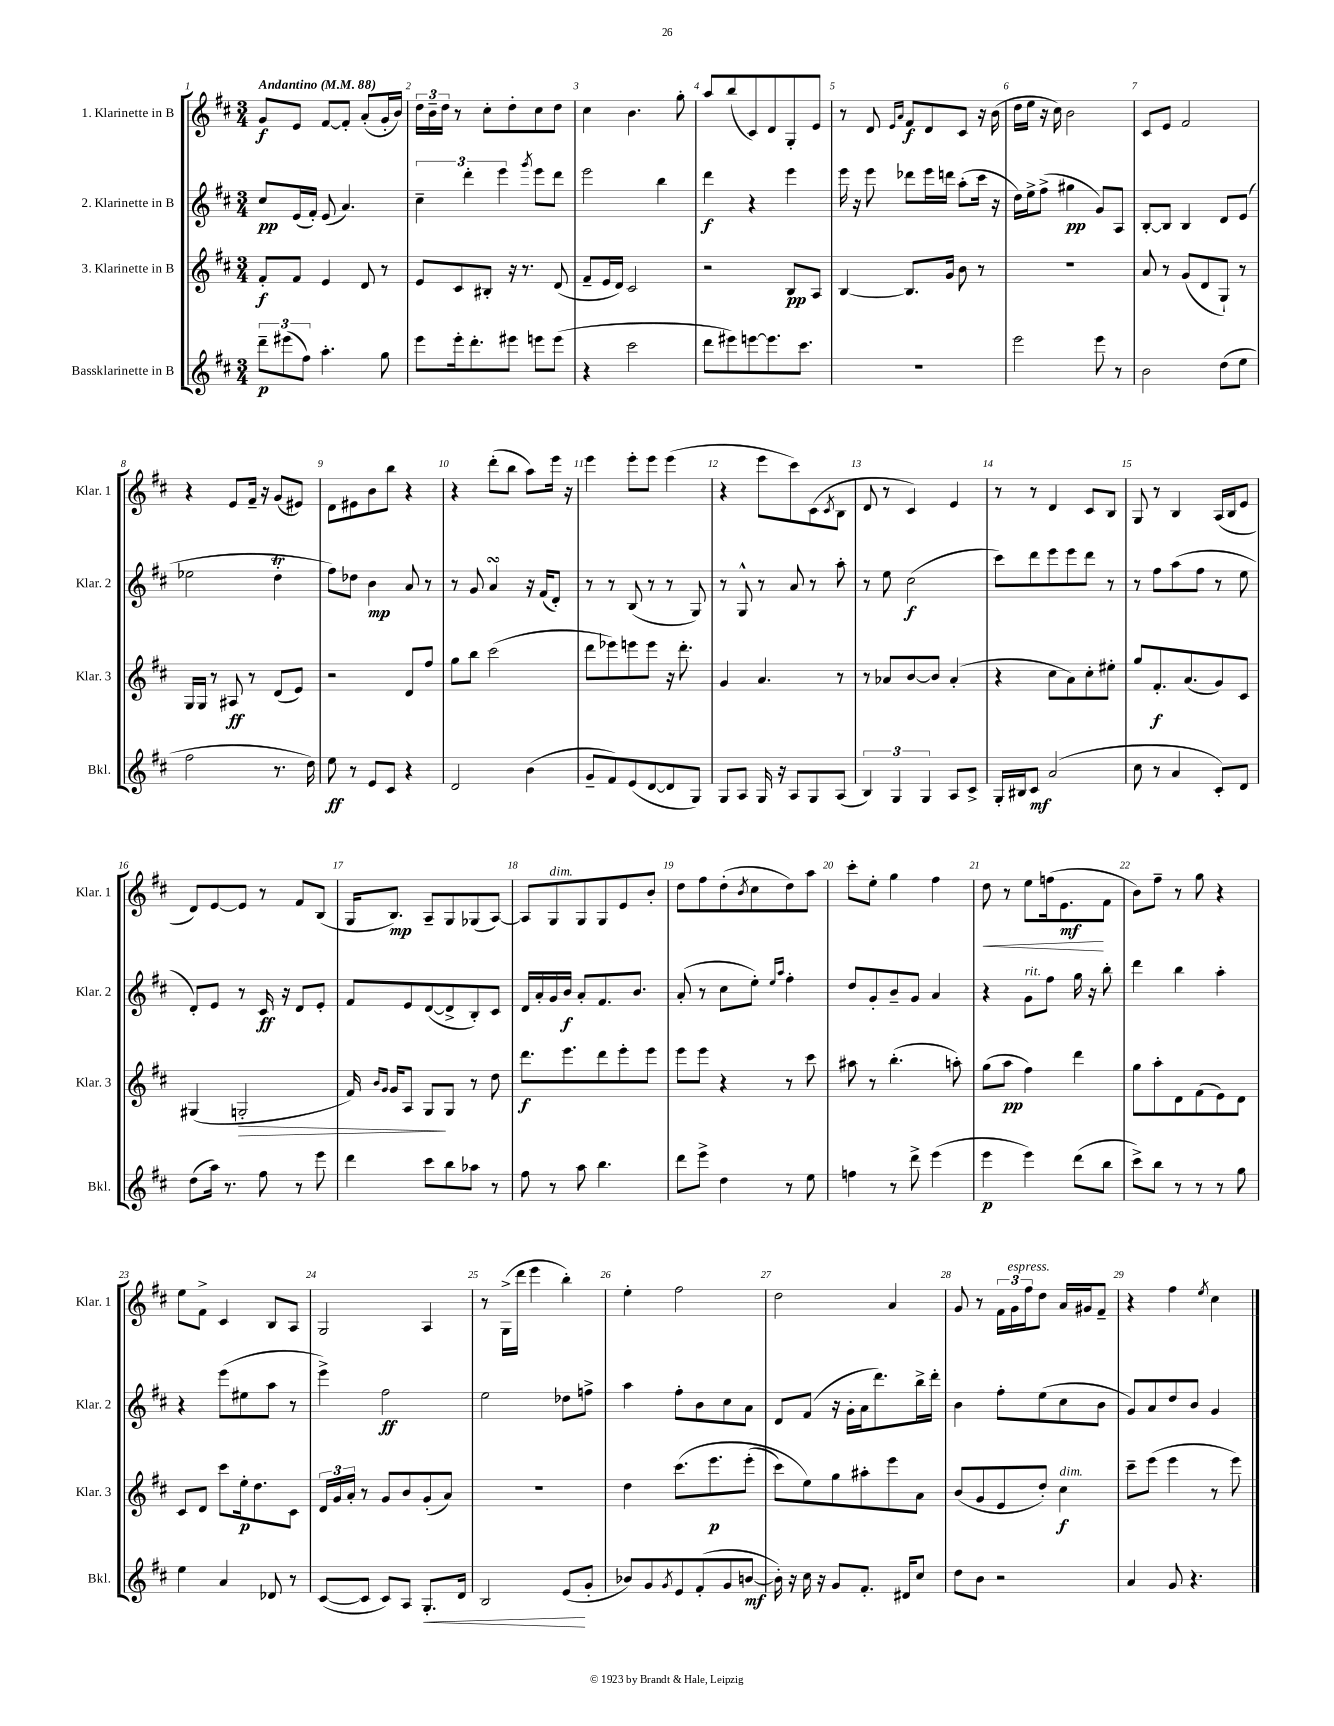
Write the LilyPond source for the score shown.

<<
\new StaffGroup <<
\new Staff = "s0" \with { instrumentName = "1. Klarinette in B" shortInstrumentName = "Klar. 1" } {
    \clef treble \key d \major \numericTimeSignature \time 3/4 \tempo "Andantino" 4 = 88
    g'8\f e'8 fis'8~ fis'8-. a'8-.( g'16-. b'16) |
    \tuplet 3/2 { d''16 b'16-- d''16 } r8 cis''8-. d''8-. cis''8 d''8 |
    cis''4 b'4. g''8-. |
    a''8 b''8( cis'8) d'8 g8-. e'8 |
    r8 d'8 \grace { e'16 a'16 } fis'8\f d'8 cis'8 r16 b'16( |
    d''16 e''16 r16 cis''16) b'2 |
    cis'8 e'8 fis'2 |
    r4 e'8 fis'16-- r16 g'8( eis'8) |
    d'8 eis'8 b'8 b''8 r4 |
    r4 d'''8-.( b''8 a''8) e'''16 r16 |
    e'''4 e'''8-. e'''8 e'''4( |
    r4 e'''8 cis'''8) cis'8( \acciaccatura { cis'8 } b8 |
    d'8 r8 cis'4) e'4 |
    r8 r8 d'4 cis'8 b8 |
    g8 r8 b4 a16( b16 e'8 |
    d'8) e'8~ e'8 r8 fis'8 b8( |
    g16 b8.\mp) a8-- g8 ges8( a8~) |
    a8 g8^\markup { \italic "dim." } g8 g8 e'8 b'8-. |
    d''8 fis''8 d''8-.( \acciaccatura { b'8 } cis''8 d''8) a''8 |
    cis'''8-. e''8-. g''4 fis''4 |
    d''8\< r8 e''8 f''16( e'8.\mf\! fis'8 |
    b'8) fis''8-- r8 g''8 r4 |
    e''8 fis'8-> cis'4 b8 a8 |
    g2 a4 |
    r8 g16->( d'''16 e'''4 b''4-.) |
    e''4-. fis''2 |
    d''2 a'4 |
    g'8 r8 \tuplet 3/2 { fis'16 g'16^\markup { \italic "espress." } fis''16 } d''8 a'16 gis'16 fis'8-- |
    r4 fis''4 \acciaccatura { e''8 } cis''4 \bar "|." |
}
\new Staff = "s1" \with { instrumentName = "2. Klarinette in B" shortInstrumentName = "Klar. 2" } {
    \clef treble \key d \major \numericTimeSignature \time 3/4
    cis''8\pp e'16( fis'16-.) e'8( a'4.) |
    \tuplet 3/2 { cis''4-- d'''4-. e'''4 } \acciaccatura { g'''8 } e'''8 d'''8 |
    e'''2 b''4 |
    d'''4\f r4 e'''4 |
    e'''16 r16 e'''8 des'''8 e'''16 d'''16 a''8-.( cis'''16 r16 |
    d''16) e''16-> fis''8->( gis''4\pp g'8) a8 |
    b8~-. b8 b4 d'8 e'8( |
    ees''2 d''4-.\trill |
    fis''8) des''8 b'4\mp a'8 r8 |
    r8 g'8 a'4\turn r16 fis'16( d'8-.) |
    r8 r8 b8( r8 r8 g8) |
    r8 g8-^ r8 a'8 r8 a''8-. |
    r8 e''8 cis''2\f( |
    cis'''8) d'''8 e'''8 e'''8 d'''8 r8 |
    r8 fis''8 a''8( fis''8 r8 e''8 |
    d'8-.) e'8 r8 cis'16\ff r16 d'8 e'8-. |
    fis'8 e'8 d'8~( d'8-> b8-.) cis'8 |
    d'16 a'16-. g'16 b'16\f a'8-. fis'8. b'8. |
    a'8-.( r8 cis''8 e''8-.) \grace { e''16 a''16 } fis''4-. |
    d''8 g'8-. b'8-- g'8 a'4 |
    r4 g'8^\markup { \italic "rit." } fis''8 g''16 r16 b''8-. |
    d'''4 b''4 a''4-. |
    r4 e'''8( eis''8 a''8 r8 |
    e'''4->) fis''2\ff |
    e''2 des''8 f''8-> |
    a''4 fis''8-. b'8 cis''8 a'8 |
    d'8 fis'8( r16 g'16-. a'16 d'''8.) b''16-> d'''16-. |
    b'4 fis''8-. e''8( cis''8 b'8 |
    g'8) a'8 d''8 b'8 g'4 \bar "|." |
}
\new Staff = "s2" \with { instrumentName = "3. Klarinette in B" shortInstrumentName = "Klar. 3" } {
    \clef treble \key d \major \numericTimeSignature \time 3/4
    fis'8-.\f fis'8 e'4 d'8 r8 |
    e'8 cis'8 bis8-. r16 r8. d'8( |
    fis'8-- e'16 d'16) cis'2 |
    r2 b8\pp a8 |
    b4~ b8. g'16 b'8 r8 |
    R2. |
    a'8 r8 g'8( d'8 g8-!) r8 |
    g16 g16 r8 ais8\ff r8 d'8( e'8) |
    r2 d'8 fis''8 |
    g''8 b''8 cis'''2( |
    d'''8 ees'''8) e'''8 e'''8 r16 d'''8.-. |
    g'4 a'4. r8 |
    r8 aes'8 b'8~ b'8 aes'4-.( |
    r4 cis''8 a'8) cis''8-. eis''8-. |
    g''8 fis'8.-.\f a'8.( g'8) cis'8 |
    gis4( g2-.\> |
    fis'16) \grace { b'16 g'16 } g'16 a8 g8\! g8 r8 d''8 |
    d'''8.\f e'''8. d'''8 e'''8-. e'''8 |
    e'''8 e'''8 r4 r8 cis'''8 |
    ais''8 r8 b''4.-.( a''8-.) |
    g''8( a''8\pp fis''4) d'''4 |
    g''8 a''8-. d'8 fis'8( e'8) d'8 |
    cis'8 d'8 cis'''8 e''16-.\p d''8. cis'8 |
    \tuplet 3/2 { d'16 g'16 a'16-. } r8 g'8 b'8 g'8-.( a'8) |
    R2. |
    d''4 cis'''8.\( e'''8.\p e'''8-.( |
    cis'''8) e''8\) g''8 ais''8-. e'''8 a'8 |
    b'8( g'8 e'8 d''8-.) cis''4\f^\markup { \italic "dim." } |
    cis'''8-- e'''8( e'''4 r8 e'''8) \bar "|." |
}
\new Staff = "s3" \with { instrumentName = "Bassklarinette in B" shortInstrumentName = "Bkl." } {
    \clef treble \key d \major \numericTimeSignature \time 3/4
    \tuplet 3/2 { d'''8--\p eis'''8( fis''8) } a''4.-. g''8 |
    e'''8 e'''16-. d'''8.-. eis'''8 e'''8 e'''8( |
    r4 cis'''2 |
    d'''8 eis'''8) e'''8~ e'''8. cis'''8. |
    R2. |
    e'''2 e'''8 r8 |
    b'2 d''8( e''8 |
    fis''2 r8. d''16) |
    e''8\ff r8 e'8 cis'8 r4 |
    d'2 b'4( |
    g'8-- fis'8) e'8( d'8~ d'8 g8) |
    g8 a8 g16 r16 a8 g8 a8( |
    \tuplet 3/2 { b4) g4 g4 } a8 cis'8-> |
    g16-. bis16 cis'8\mf a'2( |
    cis''8 r8 a'4 cis'8-.) d'8 |
    d''8( a''16) r8. fis''8 r8 e'''8 |
    d'''4 cis'''8 b''8 aes''8 r8 |
    fis''8 r8 a''8 b''4. |
    d'''8 e'''8-> d''4 r8 e''8 |
    f''4 r8 d'''8-> e'''4( |
    e'''4\p e'''4) d'''8( b''8 |
    cis'''8->) b''8 r8 r8 r8 g''8 |
    e''4 a'4 des'8 r8 |
    cis'8~( cis'8 cis'8) a8 g8.-.\< d'16 |
    b2 e'8\!( g'8-. |
    bes'8) g'8 \acciaccatura { g'8 } e'8 fis'8-.( g'8 b'8~\mf |
    b'16-.) r16 cis''16 r16 g'8 fis'8.-. dis'16 cis''8 |
    d''8 b'8 r2 |
    a'4 g'8 r4. \bar "|." |
}
>>
>>
\layout { \context { \Score \override BarNumber.break-visibility = ##(#f #t #t) barNumberVisibility = #all-bar-numbers-visible } }
